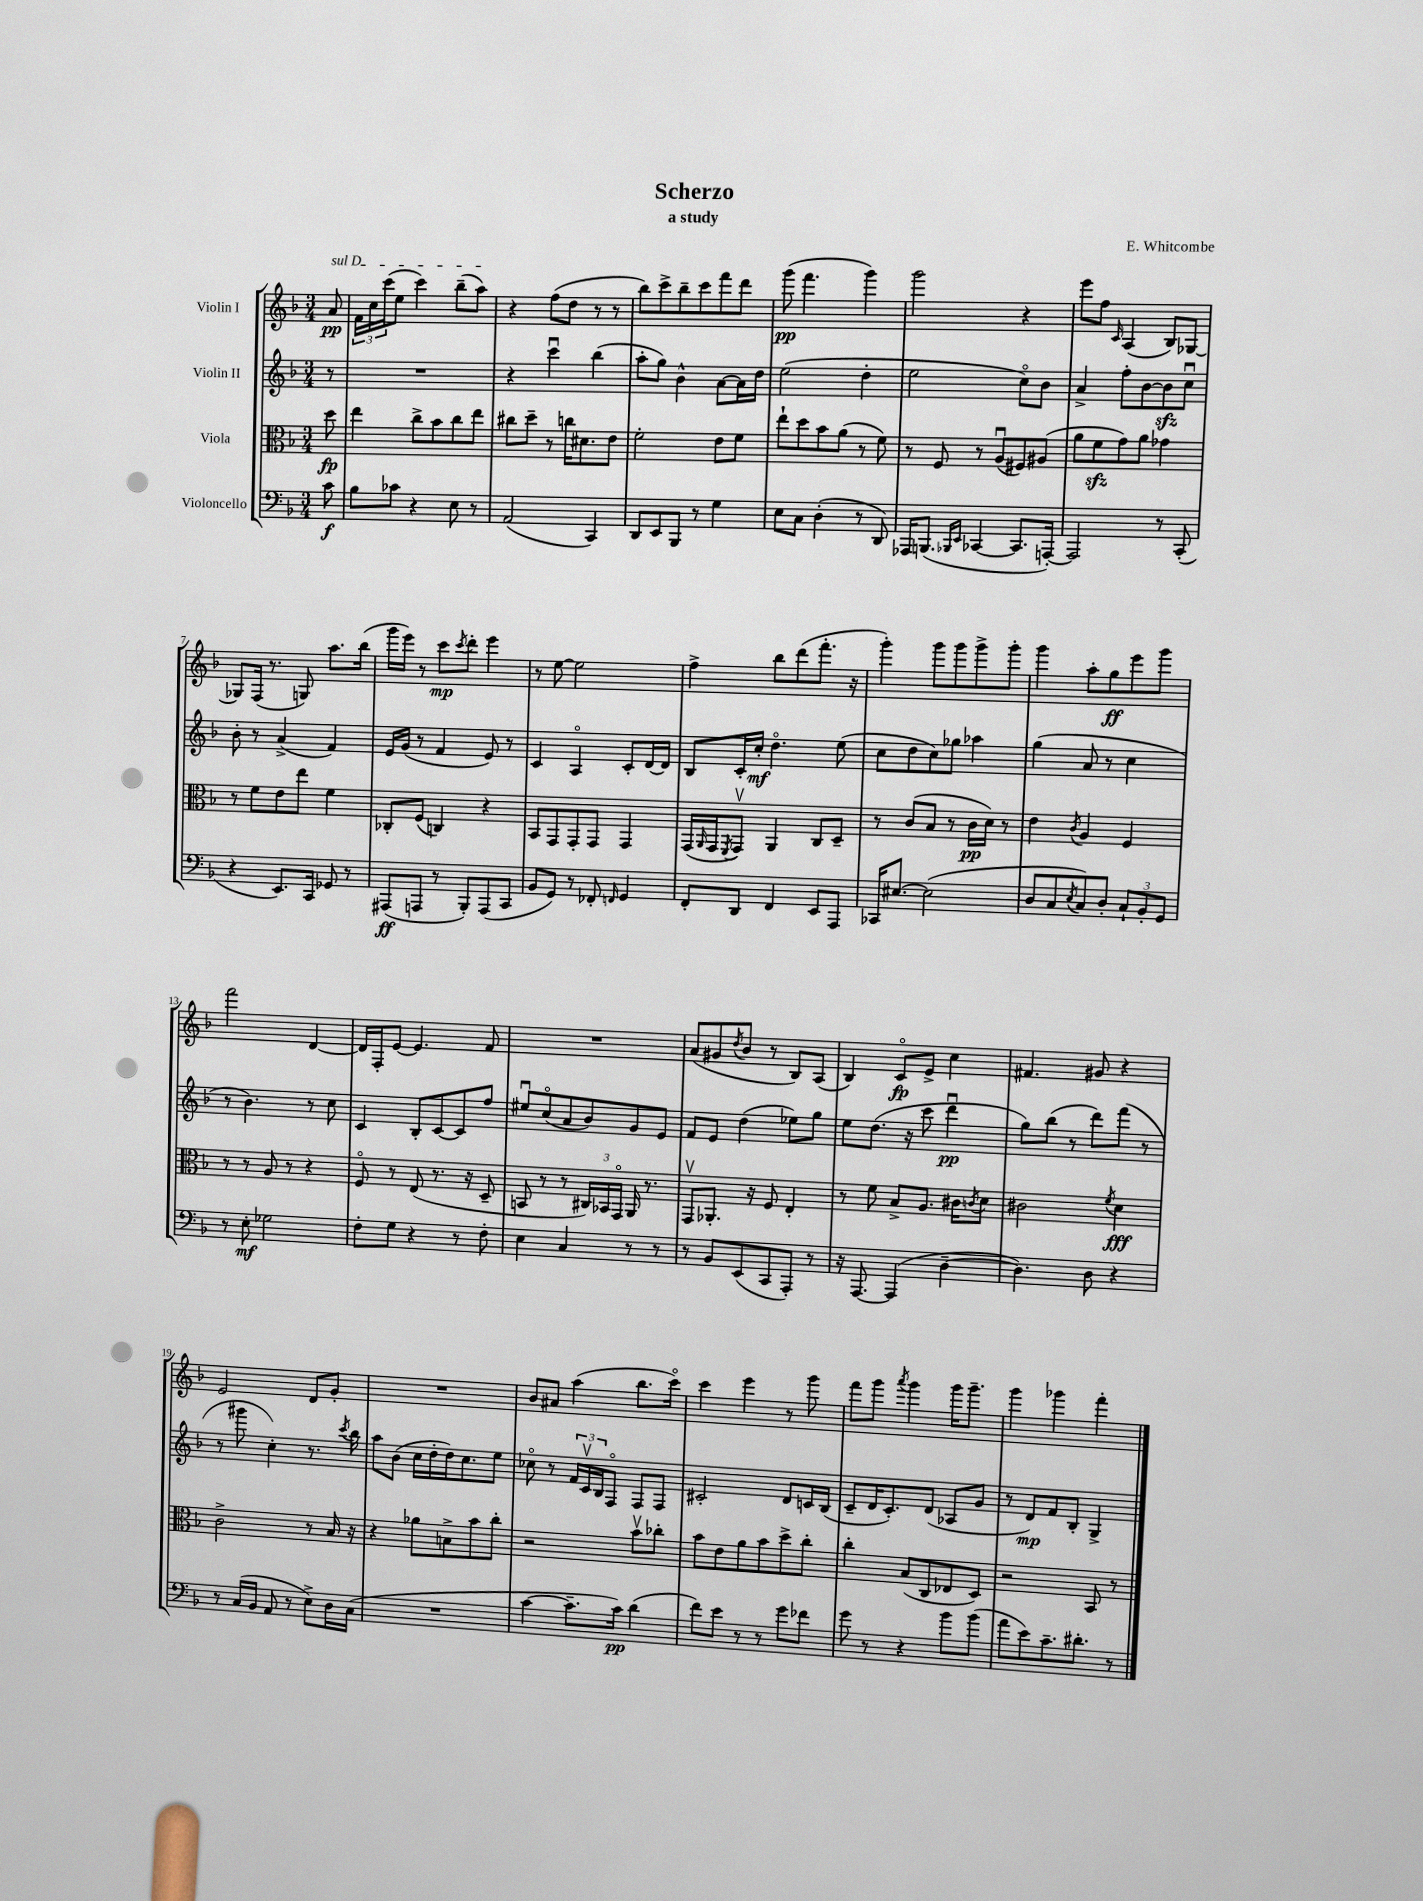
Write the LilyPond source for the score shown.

\header { title = "Scherzo" composer = "E. Whitcombe" subtitle = "a study" }
<<
\new StaffGroup <<
\new Staff = "s0" \with { instrumentName = "Violin I" } {
    \clef treble \key f \major \numericTimeSignature \time 3/4 \partial 8
    \once \override TextSpanner.bound-details.left.text = \markup { \italic "sul D" } a'8\pp\startTextSpan |
    \tuplet 3/2 { f'16 c''16 c'''16( } e''8 c'''4) bes''8--( a''8\stopTextSpan) |
    r4 f''8( d''8 r8 r8 |
    bes''8) c'''8-> bes''8-- c'''8 f'''8 d'''8 |
    g'''8\pp( f'''4. g'''4) |
    g'''2 r4 |
    e'''8 f''8 \grace { c'16 } a4( bes8) ges8~ |
    ges8 f16( r8. g8) a''8. bes''16( |
    g'''16 e'''16) r8 c'''8\mp \acciaccatura { c'''8 } d'''8-. e'''4 |
    r8 e''8~ e''2 |
    f''4-> bes''8 d'''8( f'''8.-. r16 |
    g'''4-.) g'''8 g'''8 g'''8-> g'''8-. |
    g'''4 a''8-. g''8\ff e'''8 g'''8 |
    f'''2 d'4~ |
    d'16 f16-. e'8~ e'4. f'8 |
    R2. |
    a'8( gis'8 \acciaccatura { d''8 } bes'8 r8 bes8) a8( |
    bes4) c'8\flageolet\fp e'8-> c''4 |
    fis'4. gis'8 r4 |
    e'2 d'8 g'8-. |
    R2. |
    bes'8 ais'8 a''4( bes''8. c'''16\flageolet) |
    c'''4 e'''4 r8 g'''8 |
    f'''8 g'''8 \acciaccatura { a'''8 } g'''4 g'''16 g'''8.-- |
    g'''4 ges'''4 f'''4-. \bar "|." |
}
\new Staff = "s1" \with { instrumentName = "Violin II" } {
    \clef treble \key f \major \numericTimeSignature \time 3/4 \partial 8
    r8 |
    R2. |
    r4 c'''4\downbow bes''4( |
    a''8-. g''8) bes'4-^ a'8~ a'16 d''16 |
    e''2( d''4-. |
    e''2 c''8\flageolet) bes'8 |
    a'4-> f''8-. bes'8~ bes'8\sfz c''8\downbow |
    bes'8-. r8 a'4->( f'4) |
    e'16 g'16( r8 f'4 e'8) r8 |
    c'4 a4\flageolet c'8-. d'16~ d'16 |
    bes8 c'16-. c''16-.\mf d''4.\flageolet e''8( |
    c''8 d''8 c''8) ges''8 aes''4 |
    g''4( a'8 r8 c''4 |
    r8 bes'4.) r8 c''8 |
    c'4 bes8-. c'8~ c'8 f''8 |
    eis''8\downbow c''8\flageolet( a'8 bes'8) g'8 e'8 |
    f'8 e'8 d''4( ees''8) g''8 |
    e''8 d''8.( r16 c'''8 d'''4\downbow\pp |
    g''8) bes''8( r8 d'''8) f'''8( r8 |
    r8 gis'''8 c''4-.) r8. \acciaccatura { c'''8 } bes''16 |
    a''8 bes'8( c''16 d''16-. d''16) c''8. e''8 |
    ces''8\flageolet r8 \tuplet 3/2 { f'16 c'16\upbow bes16 } f8\flageolet f8 f8 |
    cis'2-. d'8 c'16 bes16( |
    c'8-- d'16 c'8.-.) d'8( aes8 g'8 |
    r8 d'8\mp) f'8 bes8-. g4-> \bar "|." |
}
\new Staff = "s2" \with { instrumentName = "Viola" } {
    \clef alto \key f \major \numericTimeSignature \time 3/4 \partial 8
    d''8\fp |
    e''4 c''8-> bes'8 c''8 e''8 |
    cis''8 d''8-- r8 c''16 dis'8. e'8 |
    f'2-. e'8 f'8 |
    e''8-! d''8 bes'8 a'8( r8 f'8) |
    r8 f8 r8 a8\downbow( fis8) ais8( |
    a'8 f'8\sfz g'8) a'8 ges'4 |
    r8 f'8 e'8 e''8 f'4 |
    ces8-. f8( c4) r4 |
    bes,8 g,8 g,8-. g,8 g,4 |
    g,16( \grace { a,16 } g,16 \acciaccatura { f,8 } g,8\upbow) a,4 c8 d8-- |
    r8 c'8( bes8 r8 c'16\pp d'16) r8 |
    e'4 \acciaccatura { c'8 } a4 f4 |
    r8 r8 a8 r8 r4 |
    f8\flageolet r8 e8( r8. r16 d8-- |
    b,8 r8 r8 \tuplet 3/2 { cis16) bes,16 g,16\flageolet } a,16 r8. |
    g,8\upbow aes,8.-. r16 f8 e4-. |
    r8 f'8 bes8-> a8. cis'16 \acciaccatura { c'8 } d'8 |
    cis'2 \acciaccatura { f'8 } d'4\fff |
    c'2-> r8 bes16 r16 |
    r4 aes'8 b8-> bes'8 c''8-. |
    r2 bes'8\upbow ces''8-. |
    bes'8 e'8 a'8 bes'8 d''8-> c''8-. |
    c''4-. bes8( c8 ees8 d8) |
    r2 bes,8 r8 \bar "|." |
}
\new Staff = "s3" \with { instrumentName = "Violoncello" } {
    \clef bass \key f \major \numericTimeSignature \time 3/4 \partial 8
    c'8\f |
    bes8 ces'8 r4 e8 r8 |
    a,2( c,4) |
    d,8 e,8 bes,,8 r8 g4 |
    e8 c8 d4-.( r8 d,8) |
    aes,,16 b,,8.( \grace { bes,,16 e,16 } ces,4~ ces,8. a,,16~-.) |
    a,,2 r8 c,8-.( |
    r4 e,8.) c,16 ges,8 r8 |
    ais,,8\ff( a,,8 r8 bes,,8-.) a,,8( c,8 |
    bes,8 g,8) r8 fes,8-. \grace { f,16 } g,4 |
    f,8-. d,8 f,4 e,8 a,,8 |
    ces,16 eis8.~ eis2( |
    d8 c8 \acciaccatura { e8 } c8) d8-. \tuplet 3/2 { c8-! bes,8-. g,8 } |
    r8 e8-.\mf ges2 |
    f8-. g8 r4 r8 f8-. |
    e4 c4 r8 r8 |
    r8 bes,8 e,8( c,8 a,,8-.) r8 |
    r16 a,,8.~ a,,4( d4~-- |
    d4.) d8 r4 |
    r8 c16( bes,16 a,8 r8 e8->) d16 c16( |
    R2. |
    c'4~ c'8.-- c'16\pp) d'4( |
    f'8) e'8 r8 r8 g'8 fes'8 |
    g'8 r8 r4 bes'8 bes'8( |
    a'8 e'8) c'8.-- dis'8.-. r8 \bar "|." |
}
>>
>>
